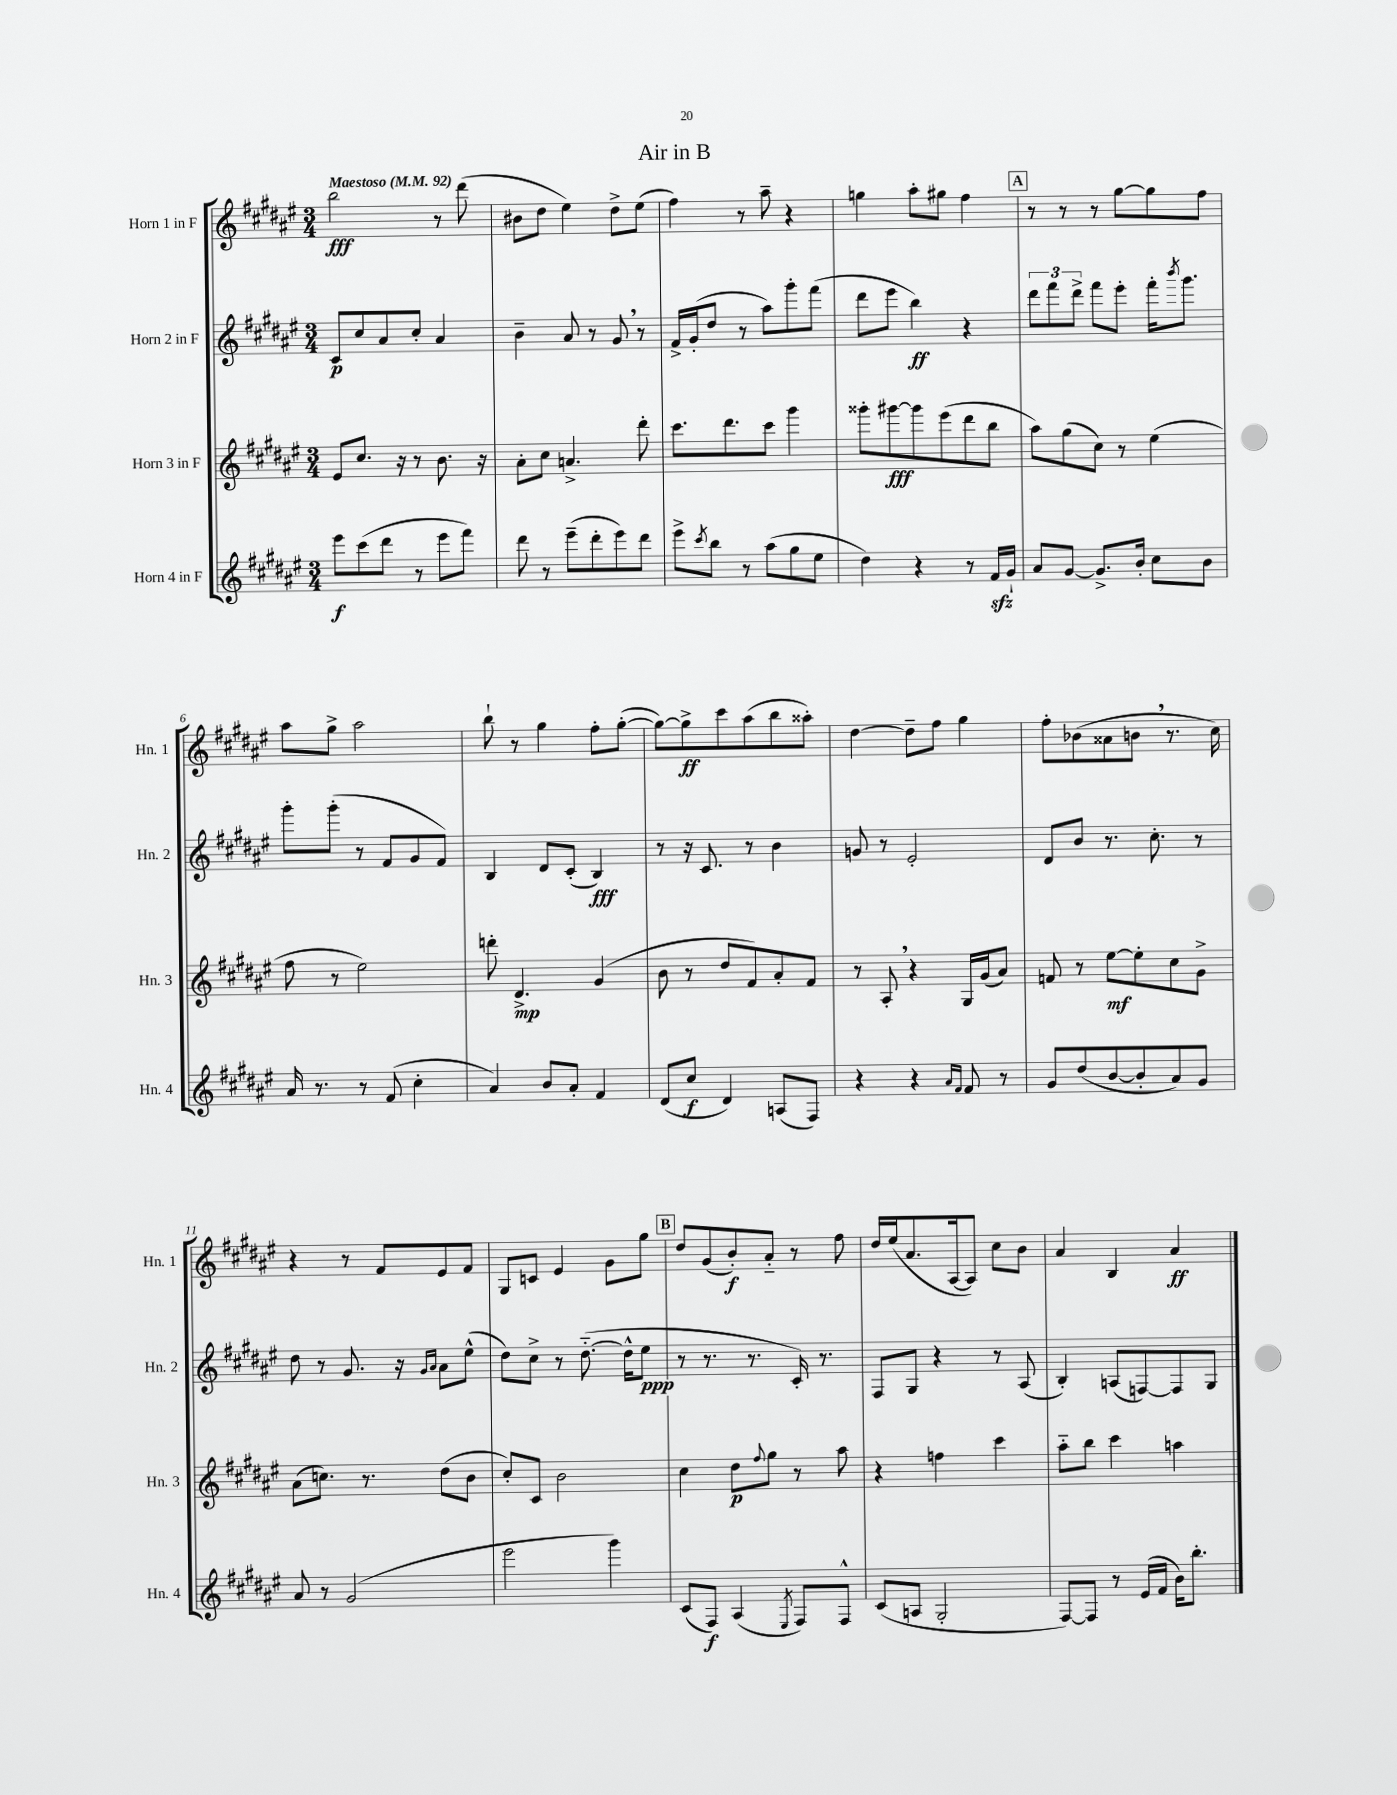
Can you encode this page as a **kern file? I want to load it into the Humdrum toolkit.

**kern	**kern	**kern	**kern
*staff4	*staff3	*staff2	*staff1
*clefG2	*clefG2	*clefG2	*clefG2
*k[f#c#g#d#a#e#]	*k[f#c#g#d#a#e#]	*k[f#c#g#d#a#e#]	*k[f#c#g#d#a#e#]
*M3/4	*M3/4	*M3/4	*M3/4
*MM92	*MM92	*MM92	*MM92
8eee#\L	8e#/L	8c#/L	2bb\
(8ccc#\	8.cc#/J	8cc#/	.
8ddd#\J	.	8a#/	.
.	16r	.	.
8r	8r	8cc#'/J	.
8eee#\L	8.b\	4a#/	8r
8fff#\J)	.	.	(8ddd#\
.	16r	.	.
=	=	=	=
8ddd#\	8a#'\L	4b~\	8b#\L
8r	8cc#\J	.	8dd#\J
(8eee#~\L	4.a^/	8a#/	4ee#\)
8ddd#'\	.	8r	.
8eee#\)	.	8g#/	8dd#^\L
8ddd#\J	8ddd#'\	8r	(8ee#\J
=	=	=	=
8eee#^\L	8.ccc#\L	16f#^/LL	4ff#\)
.	.	(16g#'/J	.
8qccc#/	.	.	.
8bb\J	.	8dd#/J	.
.	8.ddd#\	.	.
8r	.	8r	8r
(8aa#\L	8ccc#\J	8aa#\L)	8aa#~\
8gg#\	4ggg#\	8ggg#'\	4r
8ee#\J	.	(8fff#\J	.
=	=	=	=
4dd#\)	8ggg##'\L	8ddd#\L	4gg\
.	[8ggg#\	8eee#\J	.
4r	8ggg#\]	4bb\)	8aa#'\L
.	(8eee#\	.	8gg#\J
8r	8ddd#\	4r	4ff#\
16f#/LL	8bb\J	.	.
16g#`/JJ	.	.	.
=	=	=	=
8a#/L	8aa#\L)	12ddd#\L	8r
.	.	12fff#\	.
[8g#/J	(8gg#\	.	8r
.	.	12ddd#^\J	.
8.g#^/]L	8cc#\J)	8fff#\L	8r
.	8r	8eee#'\J	[8gg#\L
16b'/Jk	.	.	.
8cc#\L	(4ee#\	16fff#'\LK	8gg#\]
.	.	8qbbb/	.
.	.	8.ggg#\J	.
8b\J	.	.	8ff#\J
=	=	=	=
16a#/	8ff#\	8ggg#'\L	8aa#\L
8.r	.	.	.
.	8r	(8ggg#'\J	8gg#^\J
8r	2ee#\)	8r	2aa#\
(8f#/	.	8f#/L	.
4cc#'\	.	8g#/	.
.	.	8f#/J)	.
=	=	=	=
4a#/)	8ddd'\	4B/	8bb`\
.	4.d#^/	.	8r
8b/L	.	8d#/L	4gg#\
8a#'/J	.	(8c#'/J	.
4f#/	(4g#/	4B/)	8ff#'\L
.	.	.	([8gg#'\J
=	=	=	=
(8d#/L	8b\	8r	8gg#\_L)
8cc#/J	8r	16r	8gg#^\]
.	.	8.c#/	.
4d#/)	8dd#/L	.	8ccc#\
.	8f#/)	8r	(8aa#\
(8A/L	8a#'/	4b\	8bb\
8F#/J)	8f#/J	.	8aa##'\J)
=	=	=	=
4r	8r	8g/	[4dd#\
.	8A#'/	8r	.
4r	4r	2e#'/	8dd#~\]L
.	.	.	8ff#\J
16qqa#/LL	.	.	.
16qqf#/JJ	.	.	.
8f#/	16G#/LL	.	4gg#\
.	(16g#/J	.	.
8r	8a#/J)	.	.
=	=	=	=
8g#/L	8f/	8d#/L	8ff#'\L
(8dd#/	8r	8b/J	(8b-\
[8b/	[8ee#\L	8.r	8a##\
8b'/]	8ee#'\]	.	8b\J
.	.	8.cc#'\	.
8a#/)	8cc#\	.	8.r
8g#/J	8g#^\J	8r	.
.	.	.	16cc#\)
=	=	=	=
8a#/	(8a#\L	8dd#\	4r
8r	8.cc\J)	8r	.
(2g#/	.	8.g#/	8r
.	8.r	.	.
.	.	.	8f#/L
.	.	16r	.
.	.	16qqg#/LL	.
.	.	16qqa#/JJ	.
.	(8dd#\L	8a#\L	8e#/
.	8b\J	(8ee#^^\J	8f#/J
=	=	=	=
2eee#\	8cc#'/L)	8dd#\L)	8G#/L
.	8c#/J	8cc#^\J	8c/J
.	2b\	8r	4e#/
.	.	([8.dd#'~\	.
4ggg#\)	.	.	8g#\L
.	.	16dd#^^\]LK	.
.	.	8ee#\J	8gg#\J
=	=	=	=
(8c#/L	4cc#\	8r	8dd#/L
8F#/J)	.	8.r	(8g#/
(4A#/	8dd#\L	.	8b'/)
.	.	8.r	.
.	8qqff#/	.	.
.	8gg#\J	.	8a#'~/J
8qE#/	.	.	.
8F#/L)	8r	16c#'/)	8r
.	.	8.r	.
8F#^^/J	8aa#\	.	8ff#\
=	=	=	=
(8c#/L	4r	8F#/L	16dd#/LL
.	.	.	(16ee#/J
8A/J	.	8G#/J	8.a#/
2G#'/	4ff\	4r	.
.	.	.	[16A#/k
.	.	.	8A#/]J)
.	4ccc#\	8r	8cc#\L
.	.	(8A#/	8b\J
=	=	=	=
[8F#/L)	8aa#'~\L	4B'/)	4a#/
8F#/]J	8bb\J	.	.
8r	4ccc#\	(8A/L	4B/
(16e#/LL	.	[8F/)	.
16f#/JJ	.	.	.
16b\LK)	4aa\	8F/]	4a#/
8.bb'\J	.	.	.
.	.	8G#/J	.
==	==	==	==
*-	*-	*-	*-
